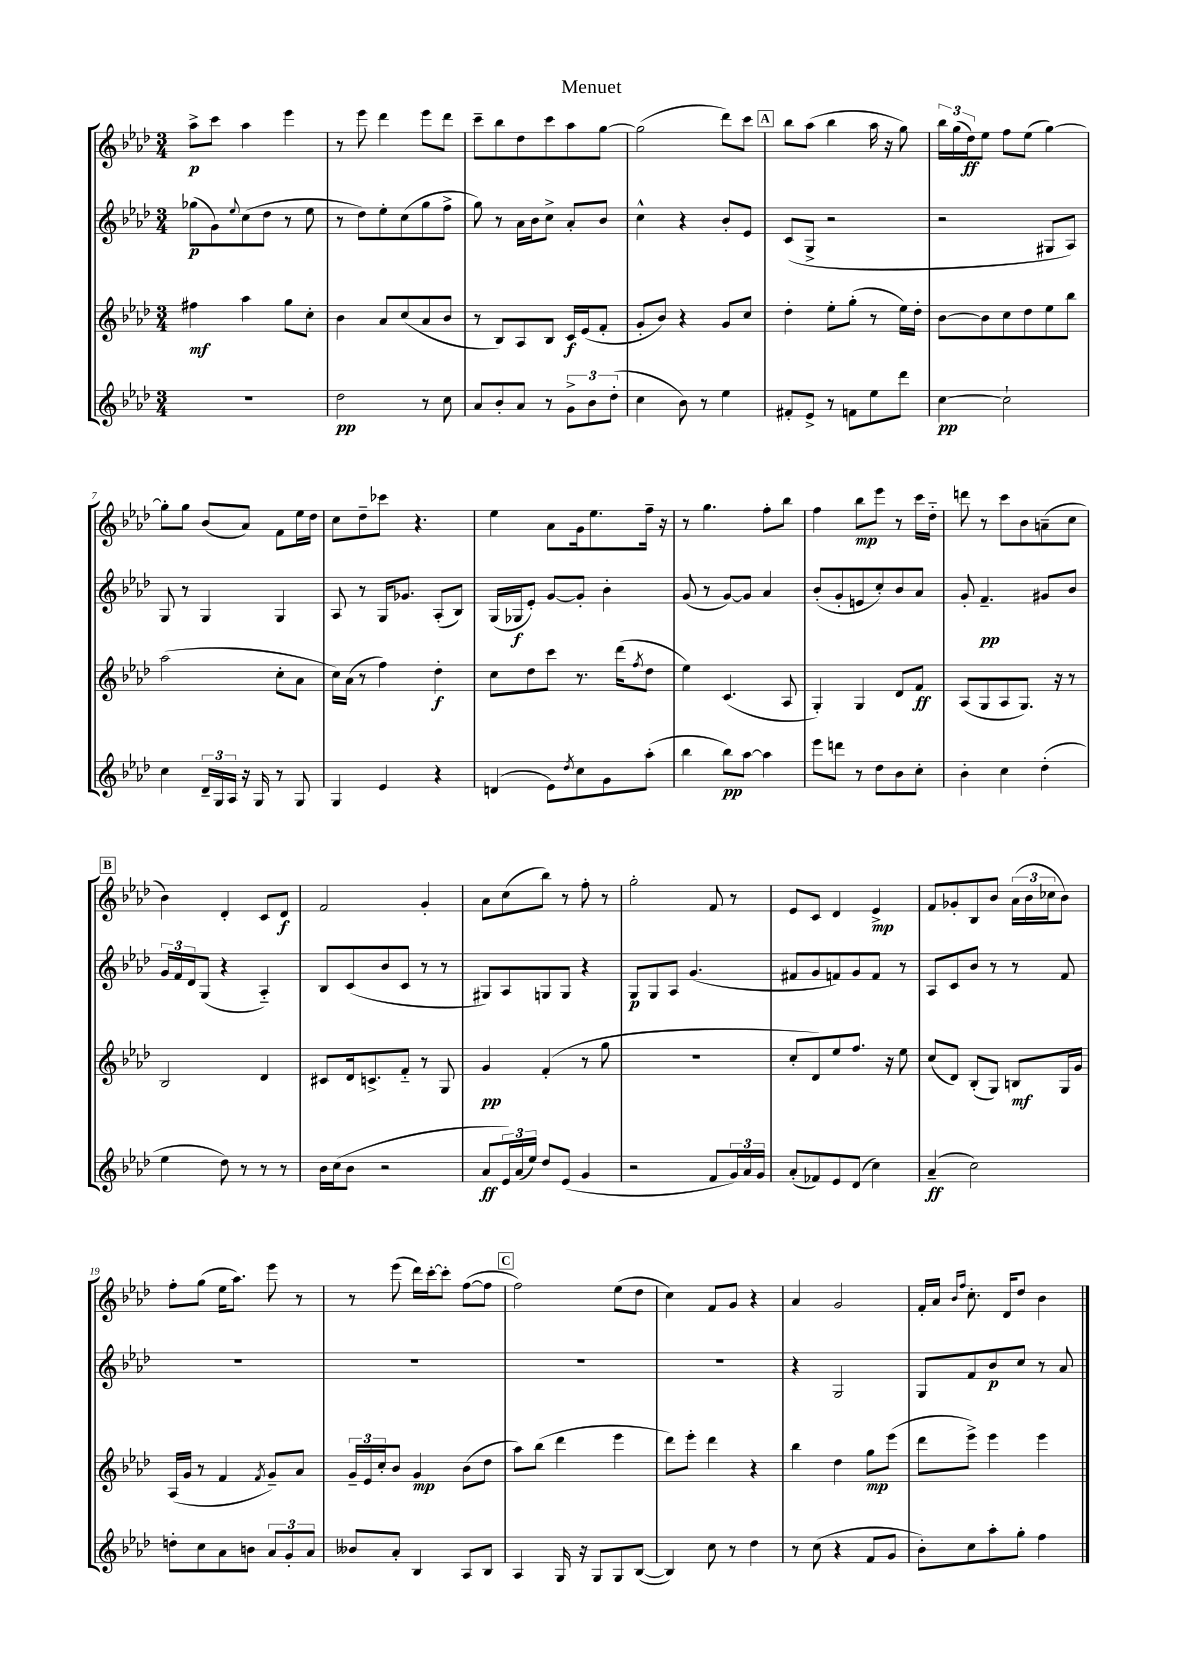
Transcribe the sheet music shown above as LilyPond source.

\header { title = "Menuet" }
<<
\new StaffGroup <<
\new Staff = "s0" {
    \clef treble \key aes \major \numericTimeSignature \time 3/4
    aes''8->\p c'''8 aes''4 ees'''4 |
    r8 ees'''8 des'''4 ees'''8 des'''8 |
    c'''8-- bes''8 des''8 c'''8 aes''8 g''8~ |
    g''2( des'''8) c'''8 |
    \mark \markup { \box "A" } bes''8 aes''8( bes''4 aes''16 r16 g''8) |
    \tuplet 3/2 { bes''16 g''16( des''16\ff) } ees''8 f''8 ees''8( g''4~) |
    g''8-. g''8 bes'8( aes'8) f'8 ees''16 des''16 |
    c''8 des''8-- ces'''8 r4. |
    ees''4 aes'8 g'16 ees''8. f''16-- r16 |
    r8 g''4. f''8-. bes''8 |
    f''4 bes''8\mp ees'''8 r8 c'''16 des''16-_ |
    d'''8 r8 c'''8 bes'8 a'8--( c''8 |
    \mark \markup { \box "B" } bes'4) des'4-. c'8 des'8\f |
    f'2 g'4-. |
    aes'8 c''8( bes''8) r8 f''8-. r8 |
    g''2-. f'8 r8 |
    ees'8 c'8 des'4 ees'4->\mp |
    f'8 ges'8-. bes8 bes'8 \tuplet 3/2 { aes'16( bes'16 ces''16 } bes'8) |
    f''8-. g''8( ees''16 aes''8.) ees'''8 r8 |
    r8 ees'''8( des'''16) c'''16~-. c'''8-. f''8~( f''8 |
    \mark \markup { \box "C" } f''2) ees''8( des''8 |
    c''4) f'8 g'8 r4 |
    aes'4 g'2 |
    f'16-. aes'16 \grace { bes'16 f''16 } c''8.-. des'16 des''8 bes'4 \bar "|." |
}
\new Staff = "s1" {
    \clef treble \key aes \major \numericTimeSignature \time 3/4
    ges''8\p( g'8) \appoggiatura { ees''8 } c''8( des''8 r8 ees''8 |
    r8 des''8) ees''8-. c''8( g''8 f''8-> |
    g''8) r8 aes'16 bes'16 c''8-> aes'8-. bes'8 |
    c''4-^ r4 bes'8-. ees'8 |
    \mark \markup { \box "A" } c'8( g8-> r2 |
    r2 gis8 aes8) |
    g8 r8 g4 g4 |
    aes8 r8 g16 ges'8. aes8-.( bes8) |
    g16( ges16\f ees'8-.) g'8~ g'8-. bes'4-. |
    g'8( r8 g'8~) g'8 aes'4 |
    bes'8-.( g'8-. e'8 c''8-.) bes'8 aes'8 |
    g'8-. f'4.--\pp gis'8 bes'8 |
    \mark \markup { \box "B" } \tuplet 3/2 { g'16 f'16 des'16 } g8( r4 aes4-_) |
    bes8 c'8( bes'8 c'8 r8 r8 |
    gis8) aes8 g8 g8 r4 |
    g8\p g8 aes8 g'4.( |
    fis'8 g'8 f'8) g'8 f'8 r8 |
    aes8 c'8 bes'8 r8 r8 f'8 |
    R2. |
    R2. |
    \mark \markup { \box "C" } R2. |
    R2. |
    r4 g2 |
    g8 f'8 bes'8\p c''8 r8 aes'8 \bar "|." |
}
\new Staff = "s2" {
    \clef treble \key aes \major \numericTimeSignature \time 3/4
    fis''4\mf aes''4 g''8 c''8-. |
    bes'4 aes'8 c''8( aes'8 bes'8 |
    r8 bes8) aes8 bes8 c'16\f ees'16( f'8-. |
    g'8-. bes'8) r4 g'8 c''8 |
    \mark \markup { \box "A" } des''4-. ees''8-. g''8-.( r8 ees''16) des''16-. |
    bes'8~ bes'8 c''8 des''8 ees''8 bes''8 |
    aes''2( c''8-. aes'8 |
    c''16) aes'16( r8 f''4) des''4-.\f |
    c''8 des''8 c'''8 r8. des'''16( \acciaccatura { f''8 } des''8 |
    ees''4) c'4.( aes8 |
    g4-.) g4 des'8 f'8\ff |
    aes8( g8 aes8 g8.) r16 r8 |
    \mark \markup { \box "B" } bes2 des'4 |
    cis'8 des'16 c'8.-> f'8-_ r8 g8 |
    g'4\pp f'4-.( r8 g''8 |
    R2. |
    c''8-. des'8) ees''8 f''8. r16 ees''8 |
    c''8( des'8) bes8-.( g8) b8\mf g16 g'16 |
    aes16( g'16 r8 f'4 \acciaccatura { f'8 } g'8--) aes'8 |
    \tuplet 3/2 { g'16-- ees'16 c''16-. } bes'8 g'4\mp bes'8( des''8 |
    \mark \markup { \box "C" } aes''8) bes''8( des'''4 ees'''4 |
    des'''8) ees'''8-. des'''4 r4 |
    bes''4 des''4 g''8\mp ees'''8( |
    des'''8 ees'''8->) ees'''4 ees'''4 \bar "|." |
}
\new Staff = "s3" {
    \clef treble \key aes \major \numericTimeSignature \time 3/4
    R2. |
    des''2\pp r8 c''8 |
    aes'8 bes'8-. aes'8 r8 \tuplet 3/2 { g'8-> bes'8 des''8-.( } |
    c''4 bes'8) r8 ees''4 |
    \mark \markup { \box "A" } fis'8-. ees'8-> r8 f'8 ees''8 des'''8 |
    c''4~\pp c''2-! |
    c''4 \tuplet 3/2 { des'16-- g16 aes16 } r16 g16 r8 g8 |
    g4 ees'4 r4 |
    d'4( ees'8) \acciaccatura { des''8 } c''8 g'8 aes''8-.( |
    bes''4 bes''8\pp) aes''8~ aes''4 |
    ees'''8 d'''8 r8 des''8 bes'8 c''8-. |
    bes'4-. c''4 des''4-.( |
    \mark \markup { \box "B" } ees''4 des''8) r8 r8 r8 |
    bes'16 c''16( bes'8 r2 |
    aes'8\ff \tuplet 3/2 { ees'16) aes'16( ees''16) } des''8 ees'8( g'4 |
    r2 f'8 \tuplet 3/2 { g'16) aes'16 g'16 } |
    aes'8-.( fes'8) ees'8 des'8( c''4) |
    aes'4--\ff( c''2) |
    d''8-. c''8 aes'8 b'8 \tuplet 3/2 { aes'8 g'8-. aes'8 } |
    beses'8 aes'8-. bes4 aes8 bes8 |
    \mark \markup { \box "C" } aes4 g16 r16 g8 g8 bes8~( |
    bes4) c''8 r8 des''4 |
    r8 c''8( r4 f'8 g'8 |
    bes'8-.) c''8 aes''8-. g''8-. f''4 \bar "|." |
}
>>
>>
